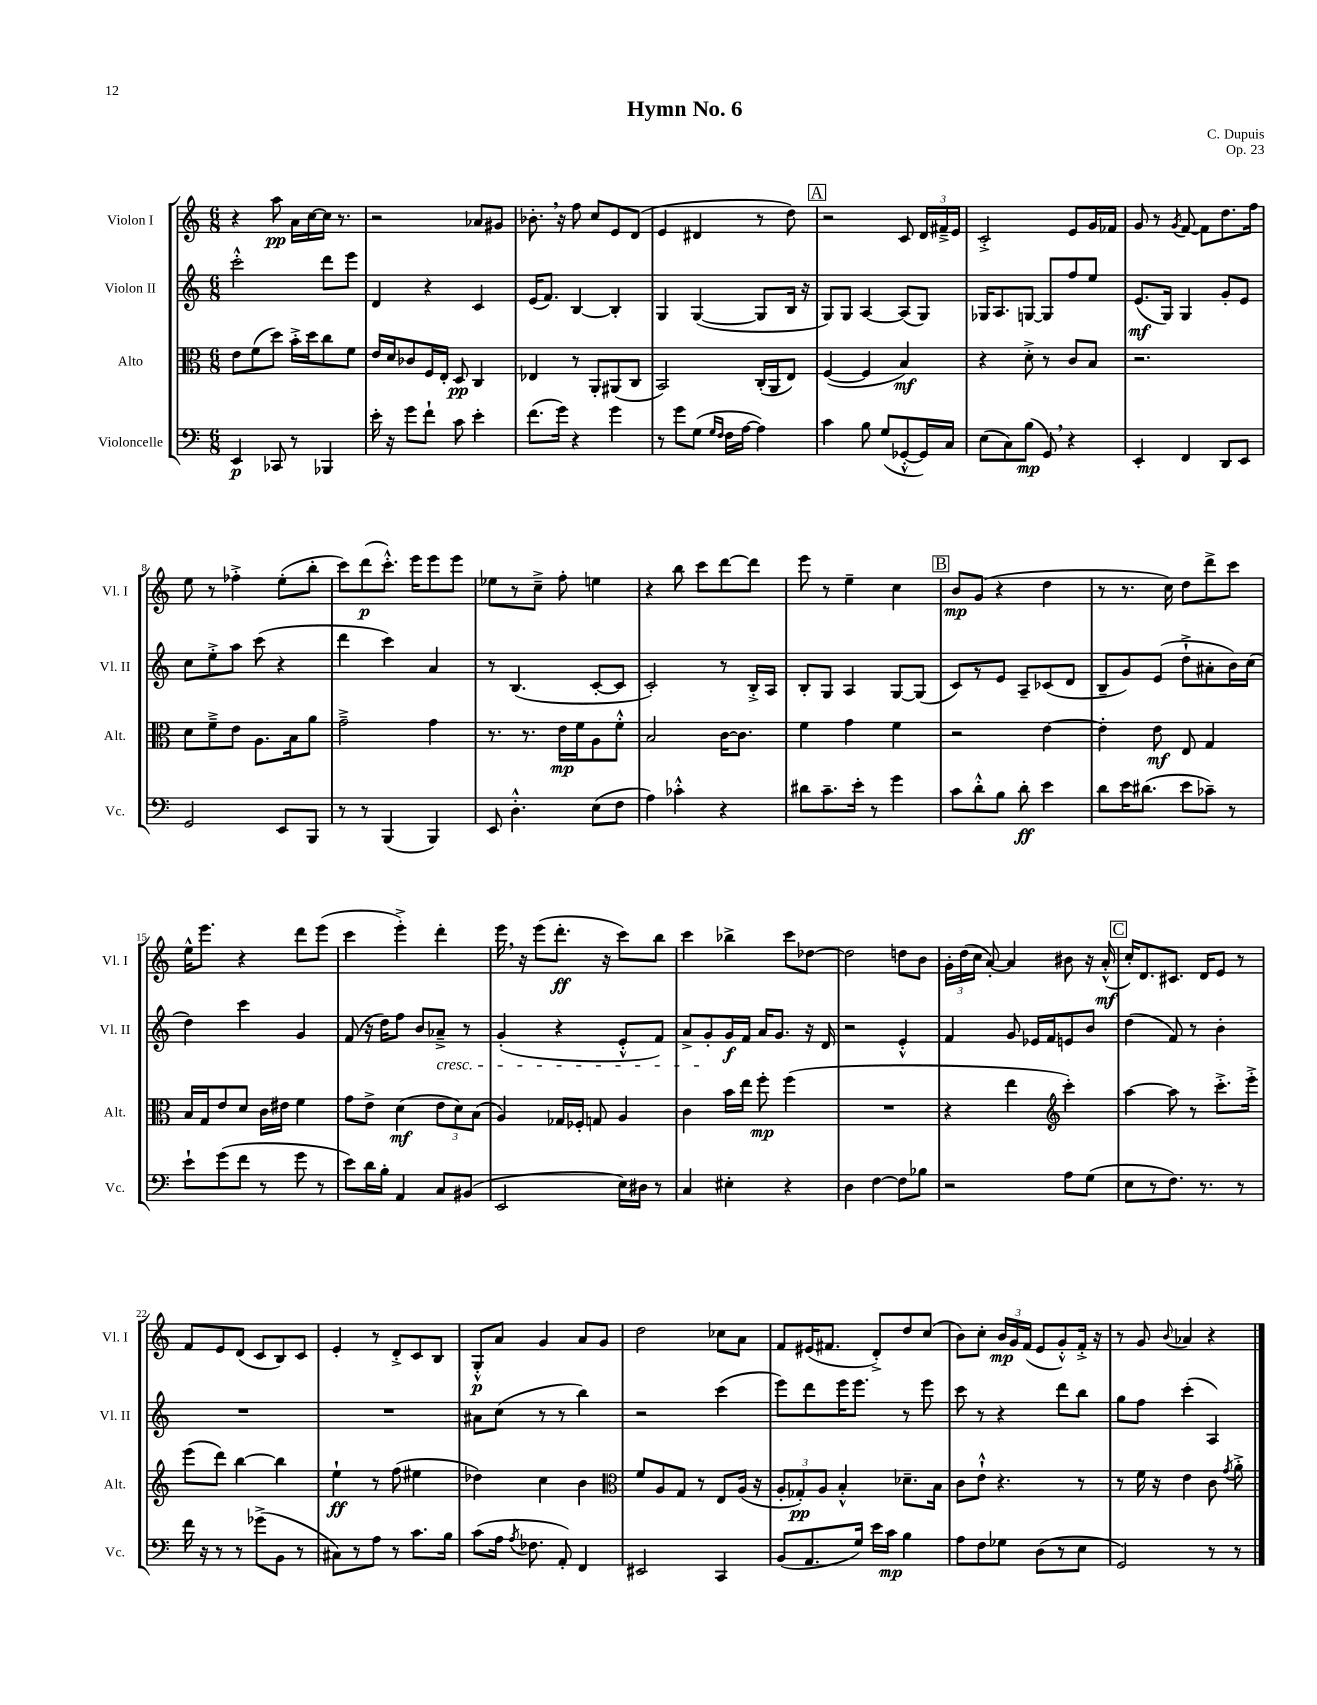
\header { title = "Hymn No. 6" composer = "C. Dupuis" opus = "Op. 23" }
<<
\new StaffGroup <<
\new Staff = "s0" \with { instrumentName = "Violon I" shortInstrumentName = "Vl. I" } {
    \clef treble \key c \major \numericTimeSignature \time 6/8
    \autoBeamOff r4 a''8\pp a'16[ c''16~ c''16] r8. |
    r2 aes'8[ gis'8] |
    bes'8.-. \breathe r16 f''8 c''8[ e'8 d'8]( |
    e'4 dis'4 r8 d''8) |
    \mark \markup { \box "A" } r2 c'8 \tuplet 3/2 { d'16[ fis'16---> e'16] } |
    c'2-.-> e'8[ g'16 fes'16] |
    g'8 r8 \acciaccatura { g'8 } f'8~ f'8[ d''8. f''16] |
    e''8 r8 fes''4-.-> e''8[-.( b''8]-. |
    c'''8[) d'''8\p( c'''8.]-.-^) e'''16[ e'''8 e'''8] |
    ees''8[ r8 c''8]---> f''8-. e''4 |
    r4 b''8 c'''8[ d'''8~ d'''8] |
    e'''8 r8 e''4-- c''4 |
    \mark \markup { \box "B" } b'8[\mp g'8]( r4 d''4 |
    r8 r8. c''16) d''8[ d'''8-> c'''8] |
    e''16[-^ e'''8.] r4 d'''8[ e'''8]( |
    c'''4 e'''4-.->) d'''4-. |
    e'''16 \breathe r16 e'''8[( d'''8.]-.\ff r16 c'''8[) b''8] |
    c'''4 bes''4-> c'''8[ des''8]~ |
    des''2 d''8[ b'8] |
    \tuplet 3/2 { g'16[-. d''16( c''16] } a'8~-.) a'4 bis'8 r16 a'16-.-^\mf( |
    \mark \markup { \box "C" } c''16[-.) d'8. cis'8.] d'16[ e'8] r8 |
    f'8[ e'8 d'8]( c'8[ b8) c'8] |
    e'4-. r8 d'8[-.-> c'8 b8] |
    g8[-.-^\p a'8] g'4 a'8[ g'8] |
    d''2 ces''8[ a'8] |
    f'8[ eis'16( fis'8.] d'8[-.->) d''8 c''8]( |
    b'8[) c''8]-. \tuplet 3/2 { b'16[\mp g'16 f'16]( } e'8[ g'8-.-^) f'16]-.-> r16 |
    r8 g'8 \appoggiatura { b'8 } aes'4 r4 \bar "|." |
}
\new Staff = "s1" \with { instrumentName = "Violon II" shortInstrumentName = "Vl. II" } {
    \clef treble \key c \major \numericTimeSignature \time 6/8
    \autoBeamOff c'''2-.-^ d'''8[ e'''8] |
    d'4 r4 c'4 |
    e'16[( f'8.]) b4~ b4-. |
    g4 g4~( g8[ b16] r16 |
    \mark \markup { \box "A" } g8[) g8] a4~ a8[( g8]) |
    ges16[ a8. g8]~ g8[ f''8 e''8] |
    e'8.[\mf( g16]) g4 g'8[-. e'8] |
    c''8[ e''8-.-> a''8] c'''8( r4 |
    d'''4 c'''4) a'4 |
    r8 b4.( c'8[~-. c'8] |
    c'2-.) r8 b16[-.-> a16] |
    b8[-. g8] a4 g8[~ g8]( |
    \mark \markup { \box "B" } c'8[) r8 e'8] a8[-- ces'8( d'8] |
    b8[-- g'8) e'8]( d''8[-!-> ais'8-. b'16) c''16]( |
    d''4) c'''4 g'4 |
    f'8( r16 d''16[) f''8] b'8[ aes'8]--->\cresc r8 |
    g'4-.( r4 e'8[-.-^ f'8]) |
    a'8[-> g'8-.\! g'16\f f'16] a'16[ g'8.] r16 d'16 |
    r2 e'4-.-^ |
    f'4 g'8 ees'16[ f'16 e'8 b'8] |
    \mark \markup { \box "C" } d''4( f'8) r8 b'4-. |
    R2. |
    R2. |
    ais'8[ c''8]( r8 r8 b''4) |
    r2 c'''4( |
    e'''8[) d'''8 e'''16 e'''8.] r8 e'''8 |
    c'''8 r8 r4 d'''8[ b''8] |
    g''8[ f''8] c'''4-.( a4) \bar "|." |
}
\new Staff = "s2" \with { instrumentName = "Alto" shortInstrumentName = "Alt." } {
    \clef alto \key c \major \numericTimeSignature \time 6/8
    \autoBeamOff e'8[ f'8( d''8]) b'16[-.-> d''16 c''8 f'8] |
    e'16[ d'16 ces'8 f16 e16]-. d8\pp c4 |
    ees4 r8 a,8[-. ais,8( c8] |
    b,2) c16[-.( a,16 e8]) |
    \mark \markup { \box "A" } f4~( f4 b4\mf) |
    r4 d'8-.-> r8 c'8[ b8] |
    r2. |
    d'8[ f'8---> e'8] a8.[ b16 a'8] |
    g'2---> g'4 |
    r8. r8. e'16[\mp f'16 a8 f'8]-.-^ |
    b2 c'16[~ c'8.] |
    f'4 g'4 f'4 |
    \mark \markup { \box "B" } r2 e'4~ |
    e'4-. e'8\mf e8 g4 |
    b16[ g16 e'8 d'8] c'16[ eis'16] f'4 |
    g'8[ e'8]-> d'4\mf( \tuplet 3/2 { e'8[ d'8) b8]( } |
    a4) ges16[ fes16]-. g8 a4 |
    c'4 b'16[ e''16] f''8-.\mp f''4( |
    R2. |
    r4 e''4 \clef treble c'''4-.) |
    \mark \markup { \box "C" } a''4~ a''8 r8 c'''8.[-.-> e'''16]-.-> |
    e'''8[( d'''8]) b''4~ b''4 |
    e''4-!\ff r8 f''8( eis''4 |
    des''4) c''4 b'4 |
    \clef alto f'8[ a8 g8] r8 e8[ a16]( r16 |
    \tuplet 3/2 { a8[-. ges8-.\pp) a8] } b4-.-^ des'8.[-- b16] |
    c'8[ e'8]-!-^ r4. r8 |
    r8 f'16 r16 e'4 c'8 \acciaccatura { g'8 } a'8-.-> \bar "|." |
}
\new Staff = "s3" \with { instrumentName = "Violoncelle" shortInstrumentName = "Vc." } {
    \clef bass \key c \major \numericTimeSignature \time 6/8
    \autoBeamOff e,4\p ces,8 r8 bes,,4 |
    e'16-. r16 g'8[ f'8]-! c'8 e'4-. |
    f'8.[( g'16]) r4 g'4 |
    r8 g'8[ g8]( \grace { g16[ f16] } f16[ a16]~ a4) |
    \mark \markup { \box "A" } c'4 b8 g8[( ges,8~-.-^ ges,16) c16] |
    e8[( c8) b8]\mp( g,8) \breathe r4 |
    e,4-. f,4 d,8[ e,8] |
    g,2 e,8[ b,,8] |
    r8 r8 b,,4( b,,4) |
    e,8 d4.-.-^ e8[( f8] |
    a4) ces'4-.-^ r4 |
    dis'8[ c'8.-- e'16]-. r8 g'4 |
    \mark \markup { \box "B" } c'8[ d'8-.-^ b8] d'8-.\ff e'4 |
    d'8[ e'16 dis'8.]( e'8[ ces'8]--) r8 |
    e'8[-! g'8( f'8] r8 g'8 r8 |
    e'8[) d'16 b16]-. a,4 c8[ bis,8]( |
    e,2 e16[) dis16] r8 |
    c4 eis4-. r4 |
    d4 f4~ f8[ bes8] |
    r2 a8[ g8]( |
    \mark \markup { \box "C" } e8[ r8 f8.]) r8. r8 |
    f'16 r16 r8 r8 ges'8[->( b,8] r8 |
    cis8[) r8 a8] r8 c'8.[ b16] |
    c'8[( a16] \acciaccatura { a8 } fes8. a,8-.) f,4 |
    eis,2 c,4 |
    b,8[( a,8. g16]) e'16[ c'16]\mp b4 |
    a8[ f8 ges8] d8[( r8 e8] |
    g,2) r8 r8 \bar "|." |
}
>>
>>
